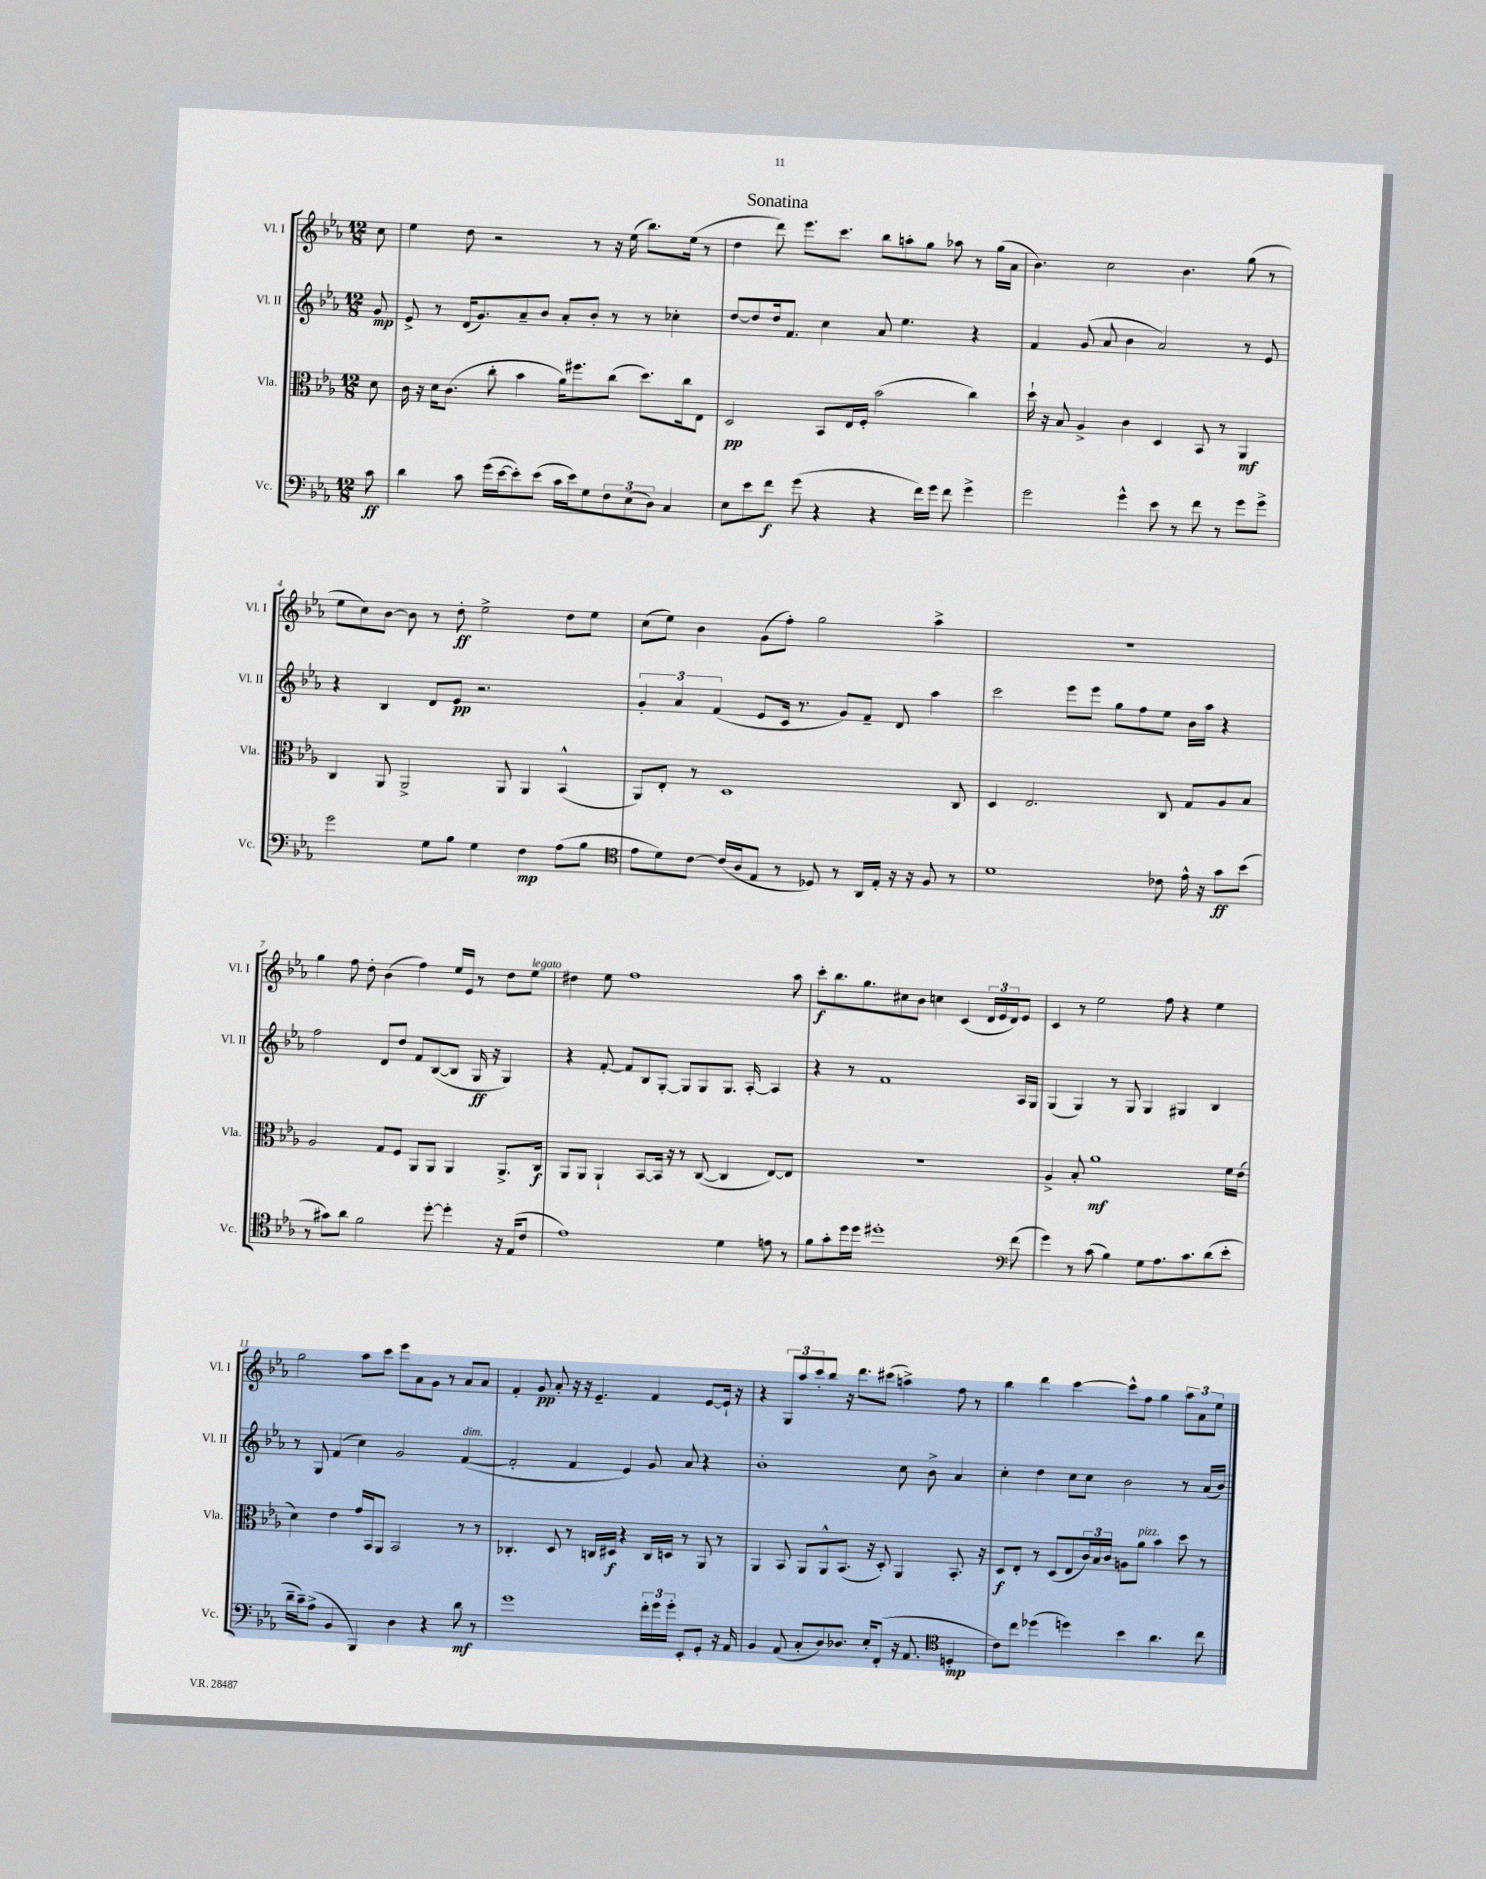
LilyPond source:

\header { title = "Sonatina" }
<<
\new StaffGroup <<
\new Staff = "s0" \with { instrumentName = "Vl. I" shortInstrumentName = "Vl. I" } {
    \clef treble \key ees \major \numericTimeSignature \time 12/8 \partial 8
    c''8 |
    ees''4 d''8 r2 r8 r16 ees''16( bes''8.) ees''16( r8 |
    d''4 d'''8) ees'''8. c'''8. bes''8 a''8-. g''8 aes''8 r8 g''16( aes'16 |
    bes'4.) c''2 bes'4. g''8( r8 |
    ees''8 c''8) bes'8~ bes'8 r8 d''8-.\ff ees''2-> d''8 ees''8 |
    c''8( ees''8) bes'4 g'8( f''8-.) g''2 aes''4-> |
    R1. |
    g''4 f''8 d''8-. bes'4( f''4) ees''16 ees'16 r8 d''8 ees''8^\markup { \italic "legato" } |
    dis''4 ees''8 f''1 aes''8 |
    c'''8-.\f bes''8. g''8. cis''8 bes'8 c''4 c'4( \tuplet 3/2 { d'16 ees'16 d'16) } ees'8 |
    c'4 r8 ees''2 f''8 r4 ees''4 |
    g''2 aes''8 c'''8 ees'''8 aes'8 g'8 r8 aes'8 aes'8 |
    f'4-. g'8\pp aes'8-. r16 r16 ees'4.-- f'4 ees'8~ ees'16-! r16 |
    r4 \tuplet 3/2 { g8 aes''8 c'''8-. } bes''8 r16 d'''8. cis'''8( a''4->) f''8 r8 |
    bes''4 d'''4 c'''4~ c'''8-^ f''8 g''4 \tuplet 3/2 { aes''8 aes'8 ees''8 } \bar "|." |
}
\new Staff = "s1" \with { instrumentName = "Vl. II" shortInstrumentName = "Vl. II" } {
    \clef treble \key ees \major \numericTimeSignature \time 12/8 \partial 8
    g'8\mp |
    ees'8-> r8 d'16( g'8.) aes'8-- bes'8 aes'8-. bes'8-. r8 r8 ces''4-. |
    d''8~ d''8 d''16 f'8. c''4 aes'8 ees''4. r4 |
    f'4 g'8( aes'8 bes'4 aes'2) r8 ees'8 |
    r4 bes4 d'8 ees'8\pp r2. |
    \tuplet 3/2 { g'4-. aes'4 f'4( } ees'8 c'16 r8. g'8) f'8-- d'8 aes''4 |
    c'''2 ees'''8 ees'''8 g''8 f''8 ees''8 bes'16 aes''16 r4 |
    f''2 d'8 d''8 f'8 bes8~( bes8 g16\ff r16 g4) |
    r4 f'8~-. f'8 bes8 g8~-. g8 g8 g8. aes16~-. aes4 |
    r4 r8 f'1 aes16 g16 |
    g4( g4) r8 g8 g4 gis4 bes4 |
    r8 g8 f'4( c''4) g'2 f'4~^\markup { \italic "dim." }( |
    f'2-. f'4 ees'4) g'8 aes'8 r4 |
    bes'1-. c''8 bes'8-> aes'4 |
    c''4-. d''4 c''8 c''8 bes'2 r8 aes'16( bes'16) \bar "|." |
}
\new Staff = "s2" \with { instrumentName = "Vla." shortInstrumentName = "Vla." } {
    \clef alto \key ees \major \numericTimeSignature \time 12/8 \partial 8
    d'8 |
    c'16 r16 d'16 c'8.( c''8-. bes'4 aes'16) fis''8. c''8( d''8.) c''16 ees8 |
    d2\pp bes,8 ees16 f16-. bes'2( c''4) |
    d''16-! r16 bes8 aes4-> c'4 d4 bes,8 r8 aes,4\mf |
    c4 aes,8 aes,2-> aes,8 aes,4 bes,4-^( |
    aes,8) ees8-. r8 d1 c8 |
    d4 ees2. c8 g8 aes8 bes8 |
    aes2 g8 f8 aes,8 aes,8 aes,4 aes,8.-> c16\f |
    aes,8 aes,8 aes,4-! bes,8~ bes,16 r16 r8 c8~( c4 ees8~) ees8 |
    R1. |
    aes4-> bes8-. aes'1\mf f'16 ees'16( |
    d'4) ees'4 g'16 bes,16 aes,8 bes,2 r8 r8 |
    ces4.-. d8 r8 c16 dis16\f r4 c16 d16 r8 aes,8 r8 |
    aes,4 bes,8 aes,8 aes,8-^ bes,8.( r16 d8-.) aes,4 bes,8.-. r16 |
    d8\f ees8-. r8 d8( ees8 \tuplet 3/2 { c'16) bes16 c'16 } a8 aes'8^\markup { \italic "pizz." } bes'4 d''8 r8 \bar "|." |
}
\new Staff = "s3" \with { instrumentName = "Vc." shortInstrumentName = "Vc." } {
    \clef bass \key ees \major \numericTimeSignature \time 12/8 \partial 8
    c'8\ff |
    d'4 c'8 g'16( ees'16~ ees'8-.) ees'8( c'16 ees'16) g8 \tuplet 3/2 { f8 ees8( d8) } c4 |
    ees8 ees'8 f'8\f g'8( r4 r4 f'16) g'16 f'8 g'4-> |
    g'2 g'4-^ ees'8 r8 f'8 r8 g'8 g'8-> |
    g'2 g8 bes8 g4 f4\mp aes8( bes8 |
    \clef tenor ees'8 d'8) c'8~ c'16( aes16 ees8 r8 des8) r8 aes,16 ees16-. r16 r16 f8 r8 |
    d'1 ces'8 ees'16-^ r16 g'8\ff bes'8( |
    r8 gis'8) aes'8 f'2 d''8~-. d''4-. r16 ees16( c'8 |
    ees'1) d'4 e'8 r8 |
    f'8 g'8-. d''16 d''16 dis''1-. \clef bass f'8( |
    g'4) r8 c'8( bes4) g8 aes8. c'8. d'8( ees'8-. |
    d'16-- c'16--) aes8->( bes,4 bes,,4) d4 r4 d'8\mf r8 |
    g'1 \tuplet 3/2 { f'16-. g'16 g'16-. } ees,8-. g,8-. r16 aes,16 |
    bes,4 aes,8( c8-. d8) des8. ees16-. f,8-.( r16 aes,8. \clef tenor d4-.\mp |
    c'8) c''8 des''4( d''4) bes'4 aes'4. c''8 \bar "|." |
}
>>
>>
